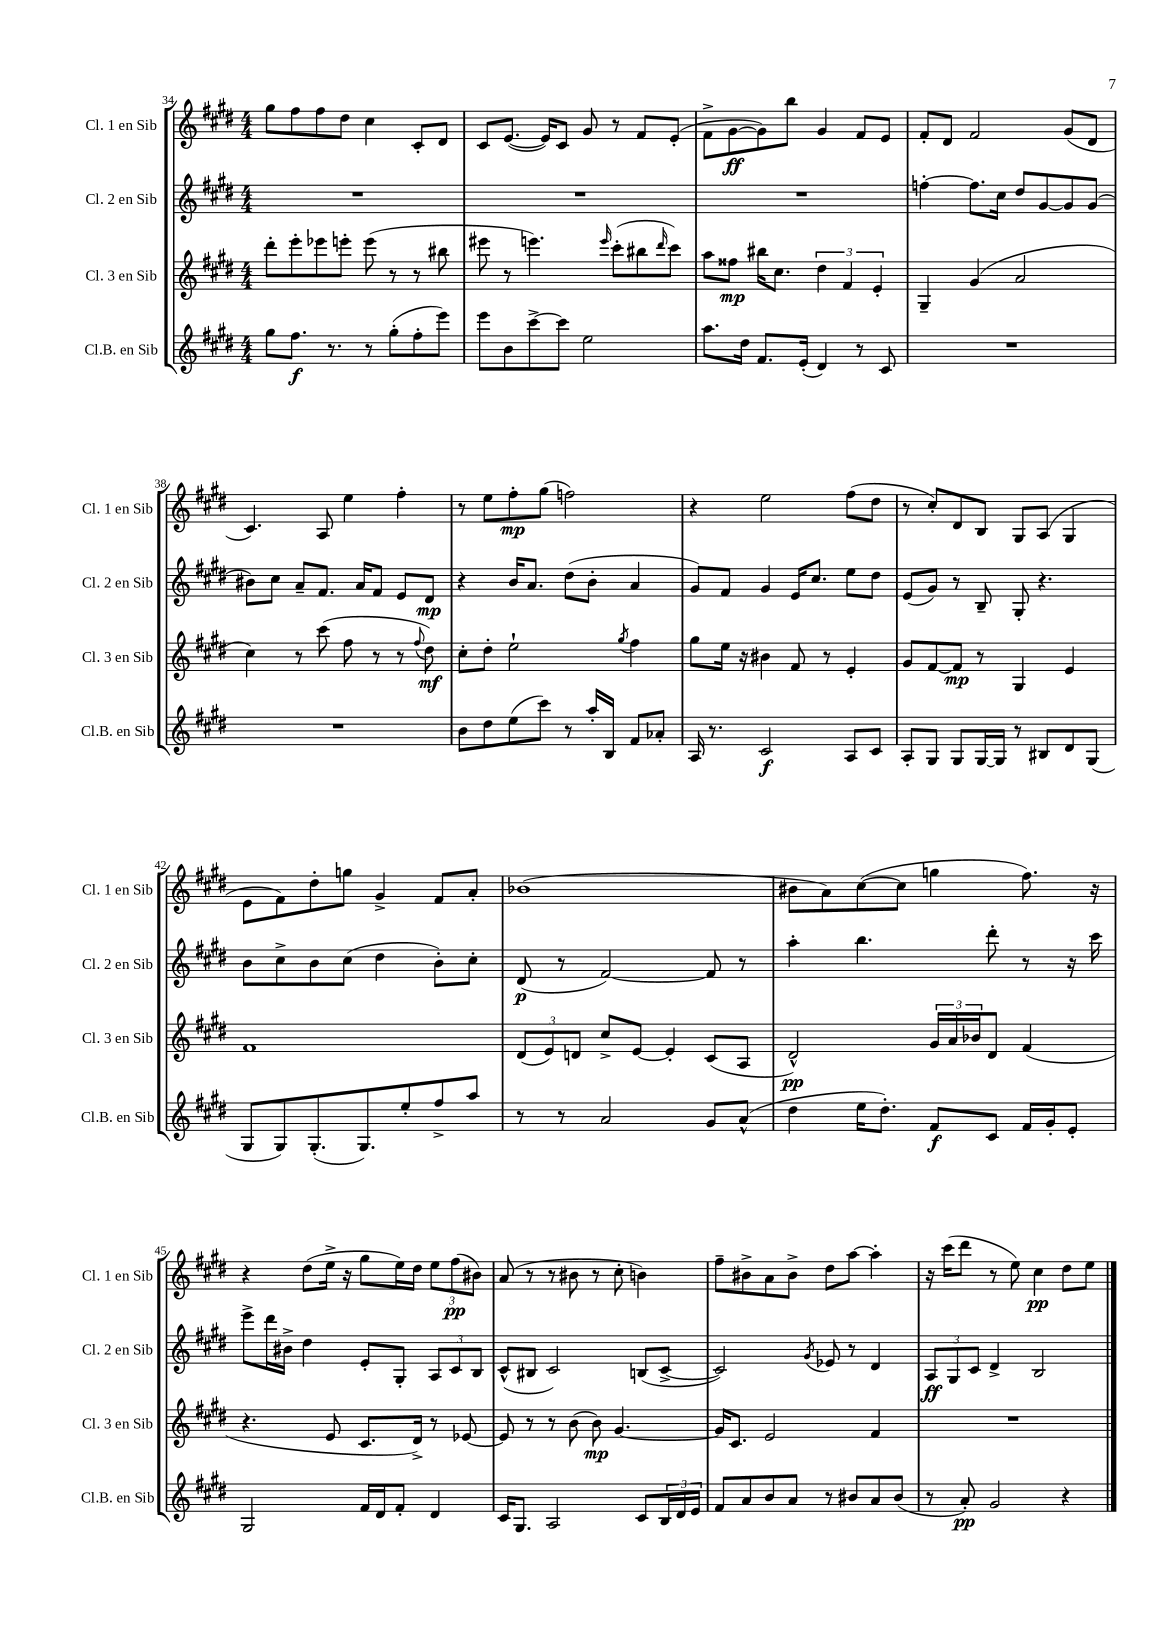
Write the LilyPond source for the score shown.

<<
\new StaffGroup <<
\new Staff = "s0" \with { instrumentName = "Cl. 1 en Sib" shortInstrumentName = "Cl. 1 en Sib" } {
    \clef treble \key e \major \numericTimeSignature \time 4/4
    gis''8 fis''8 fis''8 dis''8 cis''4 cis'8-. dis'8 |
    cis'8 e'8.~( e'16) cis'8 gis'8 r8 fis'8 e'8-.( |
    fis'8-> gis'8~\ff gis'8) b''8 gis'4 fis'8 e'8 |
    fis'8-. dis'8 fis'2 gis'8( dis'8 |
    cis'4.) a8 e''4 fis''4-. |
    r8 e''8 fis''8-.\mp gis''8( f''2) |
    r4 e''2 fis''8( dis''8 |
    r8 cis''8-.) dis'8 b8 gis8 a8( gis4 |
    e'8 fis'8) dis''8-. g''8 gis'4-> fis'8 a'8-. |
    bes'1( |
    bis'8 a'8) cis''8~( cis''8 g''4 fis''8.) r16 |
    r4 dis''8( e''16-> r16 gis''8 e''16) dis''16 \tuplet 3/2 { e''8 fis''8\pp( bis'8) } |
    a'8( r8 r8 bis'8 r8 cis''8-. b'4) |
    fis''8-- bis'8-> a'8 bis'8-> dis''8 a''8~ a''4-. |
    r16 cis'''16( dis'''8 r8 e''8) cis''4\pp dis''8 e''8 \bar "|." |
}
\new Staff = "s1" \with { instrumentName = "Cl. 2 en Sib" shortInstrumentName = "Cl. 2 en Sib" } {
    \clef treble \key e \major \numericTimeSignature \time 4/4
    R1 |
    R1 |
    R1 |
    f''4~-. f''8. cis''16 dis''8 gis'8~ gis'8 gis'8( |
    bis'8) cis''8 a'8-- fis'8. a'16 fis'8 e'8 dis'8\mp |
    r4 b'16 a'8. dis''8( b'8-. a'4 |
    gis'8) fis'8 gis'4 e'16 cis''8. e''8 dis''8 |
    e'8( gis'8) r8 b8-- gis8-. r4. |
    b'8 cis''8-> b'8 cis''8( dis''4 b'8-.) cis''8-. |
    dis'8\p( r8 fis'2~) fis'8 r8 |
    a''4-. b''4. dis'''8-. r8 r16 cis'''16 |
    e'''8-> dis'''16 bis'16-> dis''4 e'8-. gis8-. \tuplet 3/2 { a8 cis'8 b8 } |
    cis'8-^( bis8 cis'2) b8( cis'8~-> |
    cis'2) \acciaccatura { gis'8 } ees'8 r8 dis'4 |
    \tuplet 3/2 { a8\ff gis8 cis'8 } dis'4-> b2 \bar "|." |
}
\new Staff = "s2" \with { instrumentName = "Cl. 3 en Sib" shortInstrumentName = "Cl. 3 en Sib" } {
    \clef treble \key e \major \numericTimeSignature \time 4/4
    dis'''8-. e'''8-. ees'''8 e'''8-. e'''8( r8 r8 bis''8 |
    eis'''8 r8 e'''4.) \grace { e'''16 } cis'''8-.( bis''8 \grace { dis'''16 } cis'''8) |
    a''8 fisis''8\mp bis''16 cis''8. \tuplet 3/2 { dis''4 fis'4 e'4-. } |
    gis4-- gis'4( a'2 |
    cis''4) r8 cis'''8( fis''8 r8 r8 \appoggiatura { fis''8 } dis''8\mf) |
    cis''8-. dis''8-. e''2-! \acciaccatura { gis''8 } fis''4 |
    gis''8 e''16 r16 bis'4 fis'8 r8 e'4-. |
    gis'8 fis'8~ fis'8\mp r8 gis4 e'4 |
    fis'1 |
    \tuplet 3/2 { dis'8( e'8) d'8 } cis''8-> e'8~ e'4-. cis'8( a8 |
    dis'2-^\pp) \tuplet 3/2 { gis'16 a'16 bes'16 } dis'8 fis'4( |
    r4. e'8 cis'8. dis'16->) r8 ees'8~ |
    ees'8 r8 r8 b'8( b'8\mp) gis'4.~ |
    gis'16 cis'8. e'2 fis'4 |
    R1 \bar "|." |
}
\new Staff = "s3" \with { instrumentName = "Cl.B. en Sib" shortInstrumentName = "Cl.B. en Sib" } {
    \clef treble \key e \major \numericTimeSignature \time 4/4
    gis''8 fis''8.\f r8. r8 gis''8-.( fis''8-. e'''8) |
    e'''8 b'8 cis'''8~-> cis'''8 e''2 |
    a''8. dis''16 fis'8. e'16-.( dis'4) r8 cis'8 |
    R1 |
    R1 |
    b'8 dis''8 e''8( cis'''8) r8 a''16-. b16 fis'8 aes'8-. |
    a16 r8. cis'2\f a8 cis'8 |
    a8-. gis8 gis8 gis16~ gis16 r8 bis8 dis'8 gis8( |
    gis8 gis8) gis8.-.( gis8.) e''8-. fis''8-> a''8 |
    r8 r8 a'2 gis'8 a'8-^( |
    dis''4 e''16 dis''8.-.) fis'8\f cis'8 fis'16 gis'16-. e'8-. |
    gis2 fis'16 dis'16 fis'8-. dis'4 |
    cis'16 gis8. a2 cis'8 \tuplet 3/2 { b16 dis'16 e'16 } |
    fis'8 a'8 b'8 a'8 r8 bis'8 a'8 bis'8( |
    r8 a'8-.\pp) gis'2 r4 \bar "|." |
}
>>
>>
\layout { \context { \Score currentBarNumber = #34 } }
